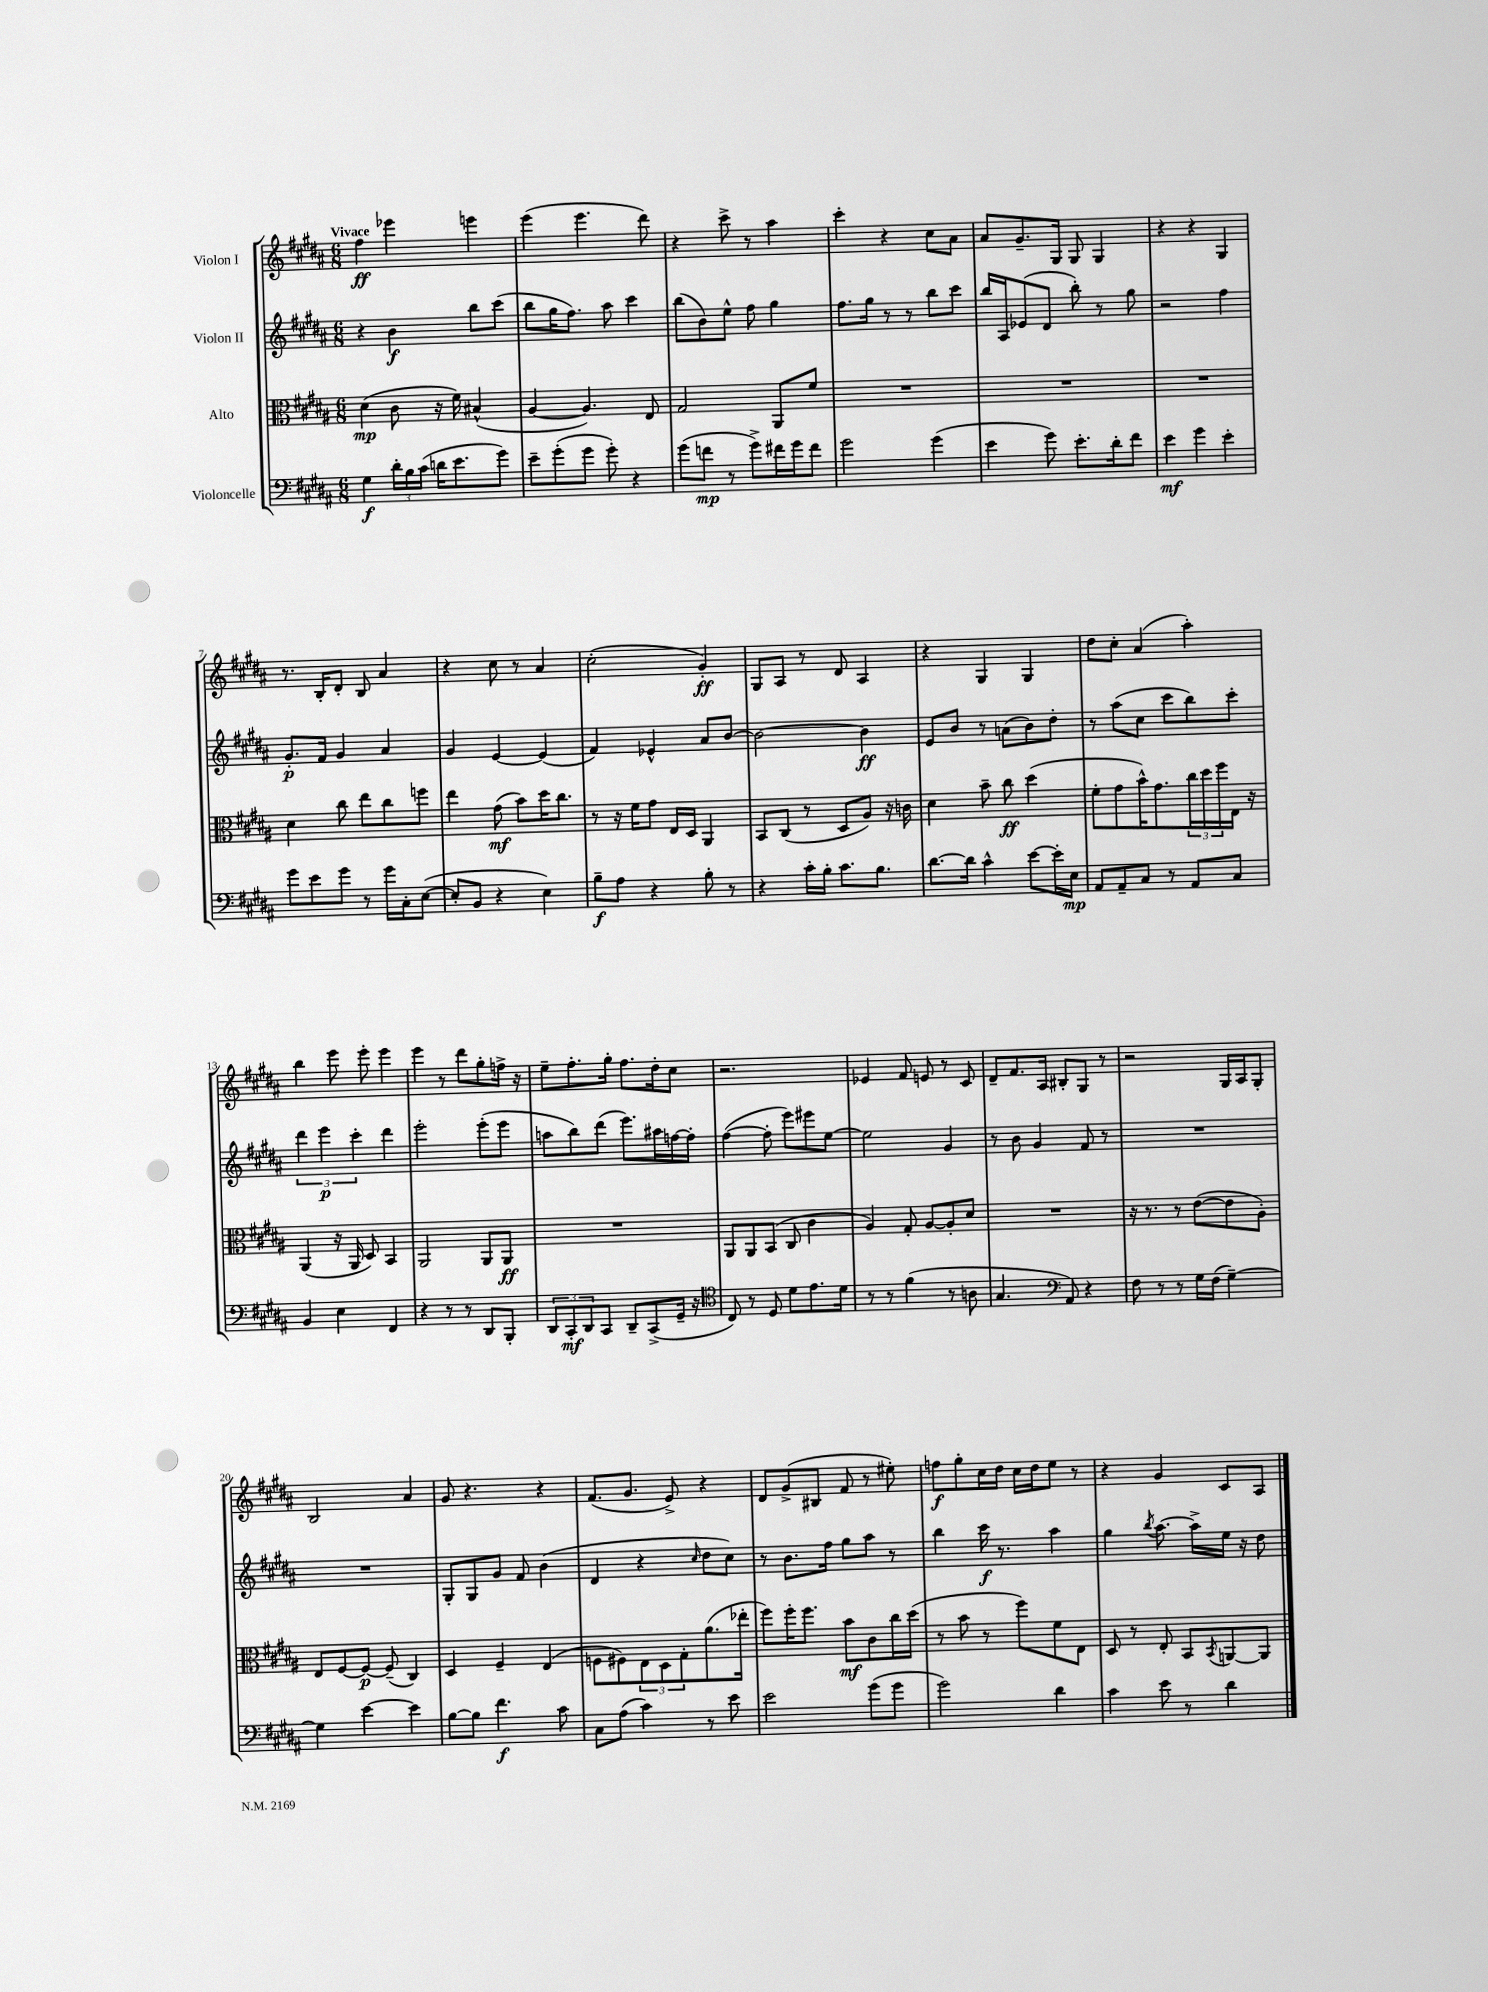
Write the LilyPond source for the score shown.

<<
\new StaffGroup <<
\new Staff = "s0" \with { instrumentName = "Violon I" } {
    \clef treble \key b \major \numericTimeSignature \time 6/8 \tempo "Vivace"
    fis''4\ff ees'''4 e'''4 |
    e'''4( e'''4. dis'''8) |
    r4 cis'''8-> r8 ais''4 |
    cis'''4-. r4 cis''8 ais'8 |
    ais'8 gis'8.-- gis16 gis8 gis4 |
    r4 r4 gis4 |
    r8. b16-. dis'8-. b8 ais'4 |
    r4 cis''8 r8 ais'4 |
    cis''2-.( gis'4-.\ff) |
    gis8 ais8 r8 dis'8 ais4 |
    r4 gis4 gis4 |
    dis''8 cis''8-. ais'4( ais''4-.) |
    b''4 e'''8 e'''8-. e'''4 |
    e'''4 r8 dis'''8 gis''8-. f''16-> r16 |
    e''8-- fis''8.-. gis''16-. fis''8. dis''16-. cis''8 |
    r2. |
    ees'4 fis'8 e'8 r8 cis'8 |
    dis'8-- fis'8. ais16 bis8-. gis8 r8 |
    r2 gis16 ais16 gis8-. |
    b2 ais'4 |
    gis'8 r4. r4 |
    fis'8.( gis'8. e'8->) r4 |
    dis'8 gis'8->( bis8 fis'8 r8 eis''8-.) |
    f''8\f gis''8-. cis''16 dis''16 cis''16 dis''16 e''8 r8 |
    r4 gis'4 cis'8 ais8 \bar "|." |
}
\new Staff = "s1" \with { instrumentName = "Violon II" } {
    \clef treble \key b \major \numericTimeSignature \time 6/8
    r4 b'4\f b''8 cis'''8( |
    b''8 gis''16 fis''8.) ais''8 cis'''4 |
    b''8( b'8) e''8-^ fis''8 gis''4 |
    fis''8. gis''16 r8 r8 b''8 cis'''8 |
    b''16 ais16 ees'8( dis'8 b''8-.) r8 gis''8 |
    r2 fis''4 |
    gis'8.-.\p fis'16 gis'4 ais'4 |
    gis'4 e'4~ e'4( |
    fis'4) ees'4-^ ais'8 b'8~ |
    b'2~ b'4\ff |
    e'8 b'8 r8 a'8( b'8) dis''8-. |
    r8 ais''8( cis''8 cis'''8 b''8) cis'''8-. |
    \tuplet 3/2 { dis'''4 e'''4\p cis'''4-. } dis'''4 |
    e'''2-. e'''8-.( e'''8 |
    a''8 b''8) dis'''8( e'''8.) ais''16 f''16~ f''16-. |
    fis''4~( fis''8-. e'''8) eis'''8 e''8~ |
    e''2 gis'4 |
    r8 b'8 gis'4 fis'8 r8 |
    R2. |
    R2. |
    gis8-. gis8 gis'8 fis'8 b'4( |
    dis'4 r4 \grace { cis''16 } dis''8 cis''8) |
    r8 b'8. fis''16 gis''8 ais''8 r8 |
    b''4 cis'''16\f r8. ais''4 |
    gis''4 \acciaccatura { b''8 } ais''8.~ ais''16-> e''16 r16 dis''8 \bar "|." |
}
\new Staff = "s2" \with { instrumentName = "Alto" } {
    \clef alto \key b \major \numericTimeSignature \time 6/8
    dis'4\mp( cis'8 r16 fis'16) bis4-^( |
    ais4~ ais4.) e8 |
    gis2 ais,8 fis'8 |
    R2. |
    R2. |
    R2. |
    dis'4 cis''8 e''8 cis''8 f''8 |
    e''4 gis'8\mf( b'8) dis''16 cis''8. |
    r8 r16 fis'16 gis'8 e16 dis16 ais,4 |
    b,8 cis8( r8 dis8 ais8) r16 c'16 |
    dis'4 b'8-- cis''8\ff dis''4( |
    fis'8-. gis'8 b'16-^) gis'8. \tuplet 3/2 { cis''16 dis''16 fis''16 } e16 r16 |
    ais,4( r16 ais,16 dis8) b,4 |
    ais,2 ais,8 ais,8\ff |
    R2. |
    ais,8 ais,8 b,8( cis8 cis'4 |
    ais4) gis8-. ais8~ ais8-. dis'8 |
    R2. |
    r16 r8. r8 e'8~( e'8 ais8-.) |
    e8 fis8~ fis8~\p fis8--( cis4) |
    dis4 fis4-- e4( |
    f8 fis8) \tuplet 3/2 { e8 dis8 gis8-. } ais'8.( ees''16-. |
    fis''8) fis''16-. fis''8. b'8\mf cis'8 cis''16 dis''16( |
    r8 b'8 r8 fis''8) fis'8 e8 |
    dis8 r8 e8-. b,8 \acciaccatura { b,8 } a,8~ a,8 \bar "|." |
}
\new Staff = "s3" \with { instrumentName = "Violoncelle" } {
    \clef bass \key b \major \numericTimeSignature \time 6/8
    gis4\f \tuplet 3/2 { dis'16-. b16 cis'16( } d'16 e'8. gis'8) |
    e'8-- gis'8-.( gis'8 gis'8-.) r4 |
    gis'8( f'8\mp r8 gis'8->) fis'16 gis'16 fis'8 |
    gis'2 gis'4( |
    e'4 gis'8) e'8.-. dis'16-. fis'8 |
    e'4\mf gis'4 e'4-. |
    gis'8 e'8 gis'8 r8 gis'16 cis16-. e8~( |
    e8-. b,8 r4 e4) |
    b8--\f ais8 r4 b8-. r8 |
    r4 cis'16-. b16-. cis'8. b8. |
    dis'8.~ dis'16 cis'4-^ e'8~ e'16-. e16\mp |
    ais,8 ais,8-- cis8 r8 ais,8 cis8 |
    b,4 e4 fis,4 |
    r4 r8 r8 dis,8 b,,8-. |
    \tuplet 3/2 { dis,8 cis,8-.\mf dis,8 } cis,8 dis,8-- cis,8->( gis,16-- r16 |
    \clef tenor cis8) r8 dis8 dis'8 e'8. dis'16 |
    r8 r8 fis'4( r8 a8 |
    gis4. \clef bass ais,8) r4 |
    fis8 r8 r8 gis16 fis16( gis4~--) |
    gis4 e'4~ e'4 |
    b8~ b8 fis'4.\f cis'8 |
    cis8 ais8( cis'4) r8 e'8 |
    e'2 gis'8( gis'8 |
    gis'2) dis'4 |
    cis'4 e'8 r8 dis'4 \bar "|." |
}
>>
>>
